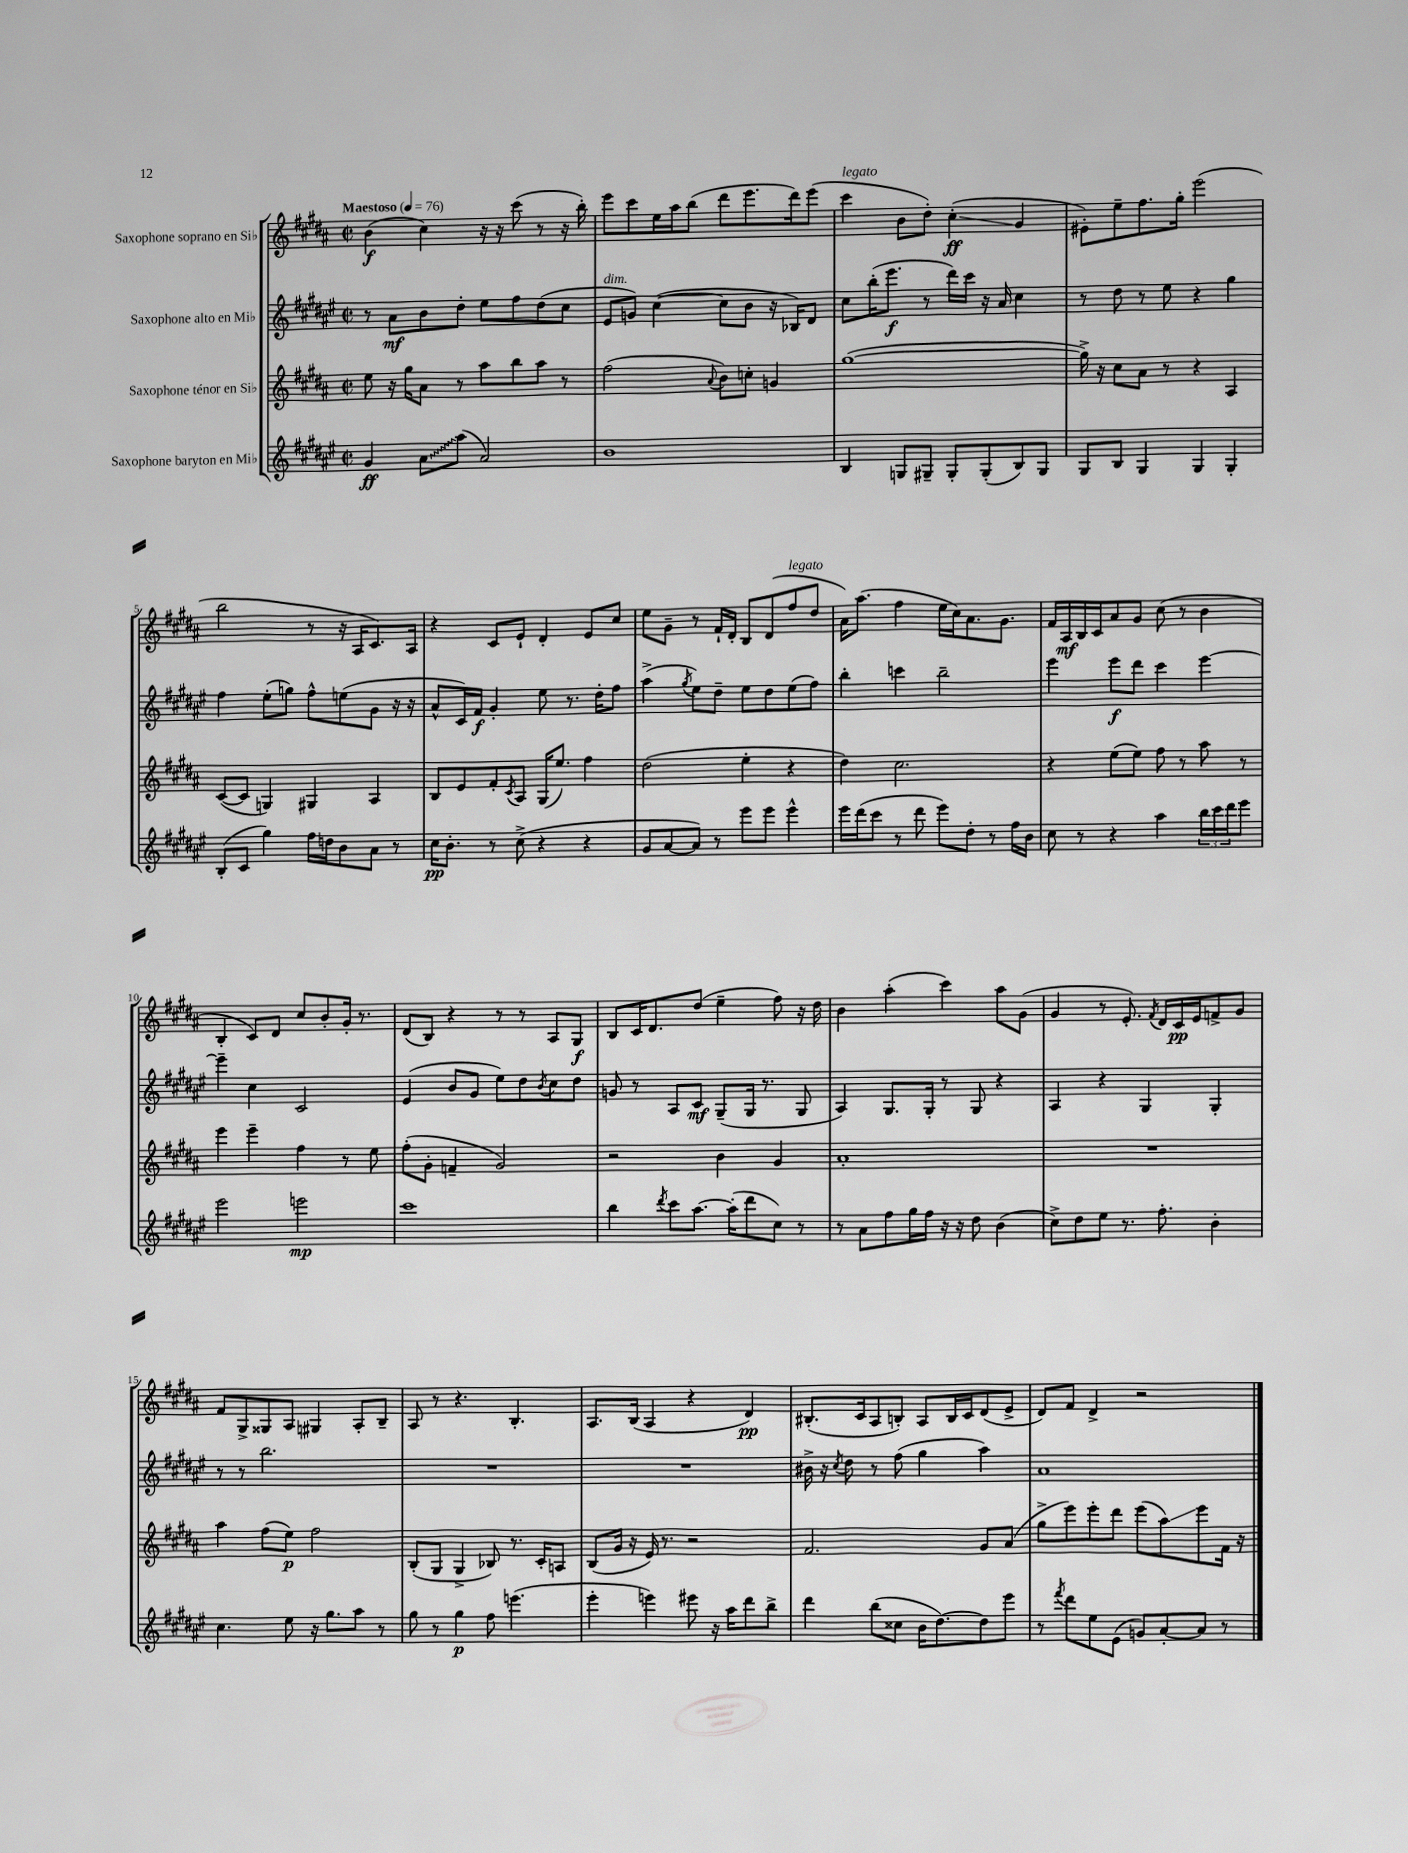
<<
\new StaffGroup <<
\new Staff = "s0" \with { instrumentName = "Saxophone soprano en Sib" } {
    \clef treble \key b \major \defaultTimeSignature \time 2/2 \tempo "Maestoso" 4 = 76
    b'4\f( cis''4) r16 r16 cis'''8( r8 r16 b''16-.) |
    e'''8 cis'''8 e''16 ais''16 b''8( dis'''8 e'''8. dis'''16) e'''8( |
    cis'''4^\markup { \italic "legato" } b'8 dis''8-.) cis''4-.\glissando\ff( gis'4 |
    eis'8-.) e''8-- fis''8. gis''16-. e'''2( |
    b''2 r8 r16 ais16 cis'8.) ais16 |
    r4 cis'8 e'8-! dis'4-. e'8 cis''8 |
    e''8 gis'8-- r8 fis'16-! dis'16-. b8 dis'8( fis''8^\markup { \italic "legato" } dis''8 |
    ais'16) ais''8.( fis''4 e''16 cis''16) ais'8. gis'8. |
    fis'16 ais16\mf b16 cis'16 ais'8 gis'8 cis''8( r8 b'4 |
    b4-. cis'8) dis'8 cis''8 b'8-. gis'16-. r8. |
    dis'8( b8) r4 r8 r8 ais8 gis8\f |
    b8 cis'16 dis'8. dis''8( e''4-- fis''8) r16 dis''16 |
    b'4 ais''4-.( cis'''4) ais''8 gis'8( |
    gis'4 r8 e'8.-.) \acciaccatura { fis'8 } dis'16 cis'16\pp e'16 f'8-> gis'8 |
    fis'8 gis8-> gisis8 ais8 gis4 ais8-. b8-- |
    ais8 r8 r4. b4.-. |
    ais8. b16( ais4 r4 dis'4\pp) |
    bis8.-.( cis'16 ais8 b8-.) ais8 b16 cis'16 dis'8( e'8-> |
    dis'8) fis'8 dis'4-> r2 \bar "|." |
}
\new Staff = "s1" \with { instrumentName = "Saxophone alto en Mib" } {
    \clef treble \key fis \major \defaultTimeSignature \time 2/2
    r8 ais'8\mf b'8 dis''8-. eis''8 fis''8 dis''8( cis''8 |
    eis'8^\markup { \italic "dim." } g'8) cis''4~( cis''8 b'8 r16 bes16) dis'8 |
    cis''8 b''16-.( eis'''8.\f r8 dis'''16) cis'''16 r16 ais'16 cis''4 |
    r8 dis''8 r8 eis''8 r4 gis''4 |
    fis''4 eis''8-.( g''8) fis''8-^ e''8( gis'8 r16 r16 |
    ais'8-^ cis'16) fis'16\f gis'4-. eis''8 r8. dis''16-. fis''8 |
    ais''4->( \acciaccatura { gis''8 } eis''8) dis''8-- eis''8 dis''8 eis''8( fis''8) |
    b''4-. c'''4 b''2-- |
    eis'''4 eis'''8\f dis'''8 cis'''4 eis'''4~ |
    eis'''4-- cis''4 cis'2 |
    eis'4( b'8 gis'8 eis''8) dis''8 \acciaccatura { b'8 } cis''8 dis''8 |
    g'8 r8 ais8 cis'8\mf gis8--( gis16 r8. gis8 |
    ais4) gis8. gis16-. r8 gis8 r4 |
    ais4 r4 gis4 gis4-. |
    r8 r8 b''2. |
    R1 |
    R1 |
    bis'16-> r16 \acciaccatura { cis''8 } dis''8 r8 fis''8( gis''4 ais''4) |
    ais'1 \bar "|." |
}
\new Staff = "s2" \with { instrumentName = "Saxophone ténor en Sib" } {
    \clef treble \key b \major \defaultTimeSignature \time 2/2
    e''8 r16 gis''16 ais'8 r8 ais''8 b''8 ais''8 r8 |
    fis''2( \appoggiatura { ais'8 } b'8) c''8-. g'4 |
    gis''1~( |
    gis''16->) r16 cis''8 ais'8 r8 r4 ais4 |
    cis'8~( cis'8 g4) gis4 ais4 |
    b8 e'8 fis'8-. \acciaccatura { cis'8 } ais8 gis16( e''8.) fis''4 |
    dis''2( e''4-. r4 |
    dis''4) cis''2. |
    r4 e''8( e''8) fis''8 r8 ais''8 r8 |
    e'''4 e'''4-- fis''4 r8 e''8 |
    fis''8-.( gis'8-. f'4-- gis'2) |
    r2 b'4 gis'4 |
    ais'1-. |
    R1 |
    ais''4 fis''8( e''8\p) fis''2 |
    b8-.( gis8 gis4-> bes8) r8. cis'16-. a8 |
    b8( gis'16 r16 e'16) r8. r2 |
    fis'2. gis'8 ais'8( |
    gis''8-> e'''8) e'''8-. dis'''8 e'''8( ais''8\glissando) e'''8 fis'16 r16 \bar "|." |
}
\new Staff = "s3" \with { instrumentName = "Saxophone baryton en Mib" } {
    \clef treble \key fis \major \defaultTimeSignature \time 2/2
    gis'4\ff \once \override Glissando.style = #'zigzag ais'8\glissando ais''8( ais'2) |
    b'1 |
    b4 g8 gis8-- gis8-. gis8-.( b8) gis8 |
    gis8 b8 gis4 gis4 gis4-. |
    b8-.( cis'8 gis''4) fis''16 d''16 b'8 ais'8 r8 |
    cis''16\pp b'8.-. r8 cis''8->( r4 r4 |
    gis'8 ais'8~ ais'8) r8 eis'''8 eis'''8 eis'''4-^ |
    eis'''16 dis'''16( cis'''8 r8 dis'''8 eis'''8) dis''8-. r8 fis''16 b'16 |
    cis''8 r8 r4 ais''4 \tuplet 3/2 { b''16 cis'''16 dis'''16 } eis'''8 |
    eis'''2 e'''2\mp |
    cis'''1 |
    b''4 \acciaccatura { dis'''8 } cis'''8 ais''8.~ ais''16-.( dis'''8 cis''8) r8 |
    r8 ais'8 fis''8 gis''16 fis''16 r16 r16 dis''8 b'4( |
    cis''8->) dis''8 eis''8 r8. fis''8.-. b'4-. |
    cis''4. eis''8 r16 gis''8. ais''8 r8 |
    gis''8 r8 gis''4\p fis''8 e'''4.( |
    eis'''4-. e'''4) eis'''8 r16 ais''16 dis'''8 b''8-> |
    dis'''4 b''8( cisis''8 b'16 dis''8.~) dis''8 eis'''8 |
    r8 \acciaccatura { fis'''8 } dis'''8 eis''8 eis'8( g'8) ais'8~-. ais'8 r8 \bar "|." |
}
>>
>>
